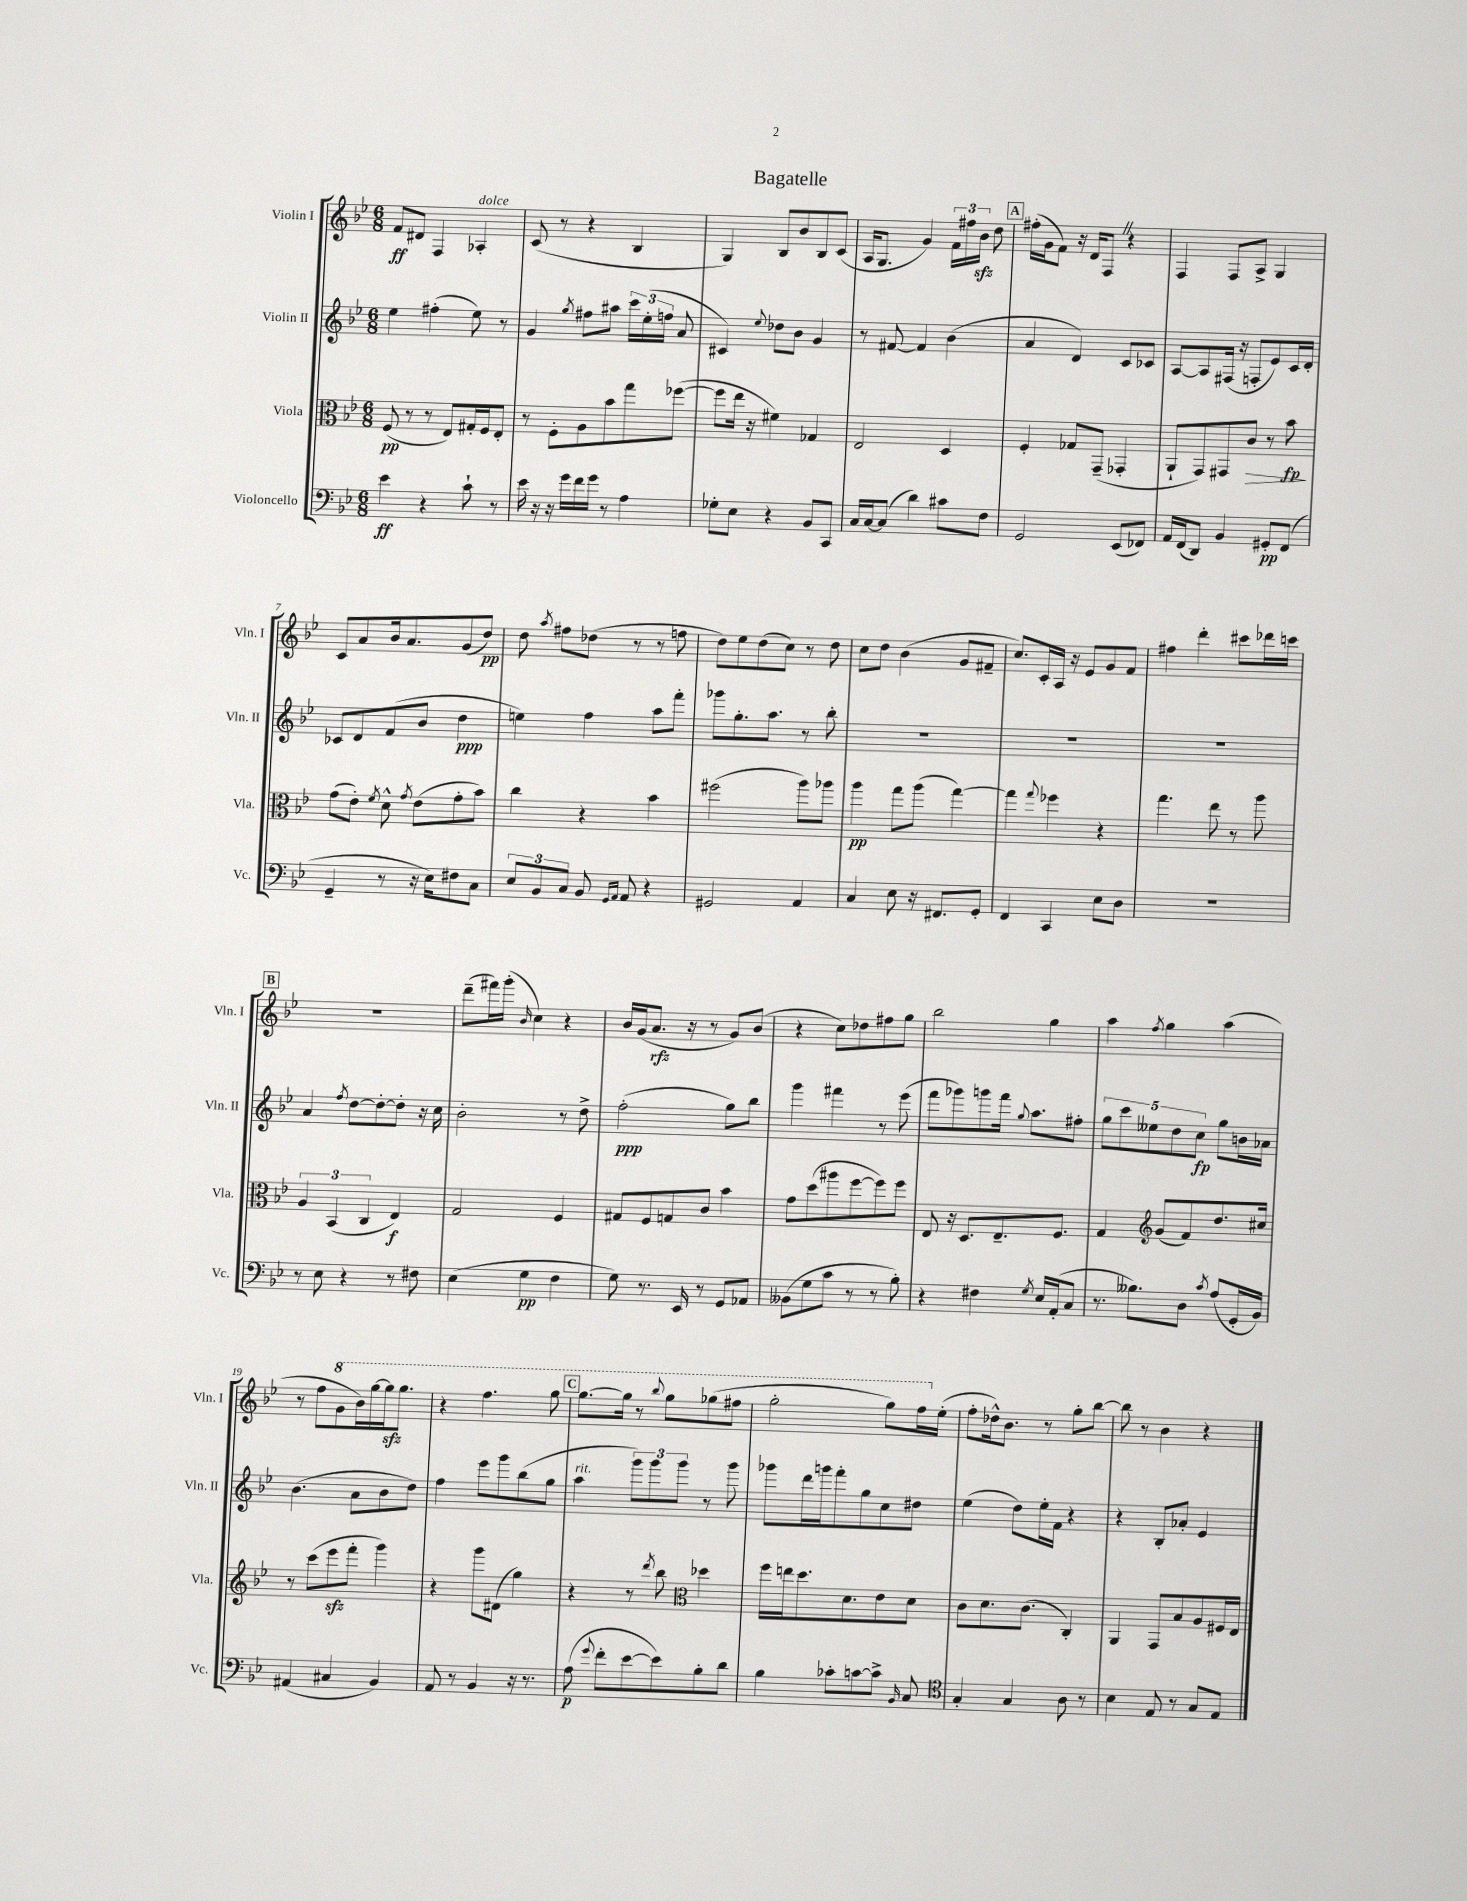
\header { title = "Bagatelle" }
<<
\new StaffGroup <<
\new Staff = "s0" \with { instrumentName = "Violin I" shortInstrumentName = "Vln. I" } {
    \clef treble \key bes \major \numericTimeSignature \time 6/8
    \autoBeamOff f'8[\ff dis'8] f4 aes4-.^\markup { \italic "dolce" } |
    c'8( r8 r4 bes4 |
    g4) bes8[ bes'8 bes8 c'8]( |
    a16[ g8.] g'4) \tuplet 3/2 { f'16[ fis''16 bes'16]\sfz } d''8 |
    \mark \markup { \box "A" } fis''16[-.( g'16 f'8]) r16 d'16[ f8] \once \override BreathingSign.text = \markup { \musicglyph "scripts.caesura.straight" } \breathe r4 |
    f4 f8[ a8]-> g4 |
    c'8[ a'8 bes'16 a'8. g'8( d''8]\pp) |
    d''8 \acciaccatura { a''8 } fis''8[ des''8]( r8 r8 f''8 |
    d''8[) ees''8 d''8( c''8]) r8 d''8 |
    c''8[ d''8] bes'4( g'8[ fis'8]-- |
    c''8.[) c'16-. a16] r16 ees'8[ g'8 f'8] |
    fis''4 d'''4-. cis'''8[ des'''16 c'''16] |
    \mark \markup { \box "B" } R2. |
    d'''8[--( fis'''16) g'''16]-.( \grace { bes'16 } c''4) r4 |
    bes'16[ g'16( a'8.]\rfz r16 r8 g'8[) bes'8]( |
    r4 c''8[) des''8 fis''8 g''8] |
    bes''2 g''4 |
    a''4 \acciaccatura { f''8 } g''4 a''4( |
    r8 f''8[ \ottava #1 g''8 bes''16) g'''16~ g'''16\sfz g'''8.] |
    r4 f'''4. g'''8 |
    \mark \markup { \box "C" } g'''8.[~ g'''16] r8 \appoggiatura { bes'''8 } g'''8[ ges'''8( fis'''8] |
    g'''2-. g'''8[) f'''16 \ottava #0 ees''16]-.( |
    f''8[-. des''16-^) bes'8.] r8 g''8[-. bes''8]~ |
    bes''8 r8 bes'4 r4 \bar "|." |
}
\new Staff = "s1" \with { instrumentName = "Violin II" shortInstrumentName = "Vln. II" } {
    \clef treble \key bes \major \numericTimeSignature \time 6/8
    \autoBeamOff ees''4 fis''4-.( ees''8) r8 |
    g'4 \acciaccatura { g''8 } fis''8[ ais''8] \tuplet 3/2 { c'''16[ ees''16-.( f''16] } a'8 |
    cis'4) \appoggiatura { ees''8 } des''8[ bes'8] g'4 |
    r8 fis'8~ fis'4 bes'4( |
    \mark \markup { \box "A" } a'4 d'4) c'8[ ces'8] |
    a8[~ a8 fis16]( r16 f8[-. ees'8) c'16 d'16]-. |
    ces'8[ d'8 f'8( bes'8] d''4\ppp |
    e''4) f''4 a''8[ f'''8]-. |
    ges'''8[ g''8.-. a''8.] r8 bes''8-. |
    R2. |
    R2. |
    R2. |
    \mark \markup { \box "B" } a'4 \acciaccatura { f''8 } d''8[~ d''8~-. d''8]-. r16 c''16 |
    bes'2-. r8 d''8-> |
    f''2-.\ppp( g''8[) bes''8] |
    g'''4 fis'''4 r8 ees'''8( |
    f'''8[ ges'''8) g'''8 f'''16] \appoggiatura { g''8 } a''8.[ fis''8]-. |
    \tuplet 5/4 { g''8[ c'''8 eeses''8 d''8 c''8]\fp } g''8[ b'16 aes'16] |
    bes'4.( a'8[ bes'8 d''8]) |
    f''4 ees'''8[ g'''8 bes''8( g''8] |
    \mark \markup { \box "C" } a''4^\markup { \italic "rit." } \tuplet 3/2 { g'''8[) g'''8 g'''8] } r8 g'''8 |
    ges'''8[ d'''16 g'''16 f'''8-. g''8 c''8 dis''8] |
    ees''4( d''8[) ees''16-. f'16] r4 |
    r4 bes8[-. aes'8]-. ees'4 \bar "|." |
}
\new Staff = "s2" \with { instrumentName = "Viola" shortInstrumentName = "Vla." } {
    \clef alto \key bes \major \numericTimeSignature \time 6/8
    \autoBeamOff f8\pp( r8 r8 ees8[) gis16-. f16 ees8]-. |
    r8 f8[-. a8 bes'8 g''8 fes''8]~( |
    fes''8[ ees''16] r16 fis'4) ges4 |
    ees2 d4 |
    \mark \markup { \box "A" } f4-. ges8[ g,8]--( ges,4-. |
    a,8[-! g,8) gis,8 c'8]\> r8 bes'8\fp\! |
    g'8[( ees'8]-.) \acciaccatura { f'8 } d'8-^ \acciaccatura { g'8 } ees'8[( g'8-. bes'8]) |
    c''4 r4 bes'4 |
    fis''2( a''8[) aes''8] |
    a''4\pp g''8[ a''8]( g''4~) |
    g''4 \appoggiatura { g''8 } fes''4 r4 |
    g''4. ees''8 r8 a''8 |
    \mark \markup { \box "B" } \tuplet 3/2 { a4 bes,4( c4 } ees4\f) |
    g2 f4 |
    gis8[ f8 g8 c'8] bes'4 |
    g'8[ d''8( ais''8 f''8~ f''8) f''8] |
    ees8 r16 d8.[ ees8.-- f8.] |
    g4 \clef treble g'8[( f'8) d''8. cis''16] |
    r8 c'''8[( ees'''8\sfz f'''8]-. g'''4) |
    r4 g'''8[ dis'8]( g''4) |
    \mark \markup { \box "C" } r4 r8 \acciaccatura { d'''8 } bes''8 \clef alto des''4 |
    f''16[ e''16 d''8. d'8. ees'8 d'8] |
    c'8[ d'8. c'8.]( c4-.) |
    a,4 g,8[ bes8 a8 fis16 ees16] \bar "|." |
}
\new Staff = "s3" \with { instrumentName = "Violoncello" shortInstrumentName = "Vc." } {
    \clef bass \key bes \major \numericTimeSignature \time 6/8
    \autoBeamOff ees'4\ff r4 c'8-! r8 |
    ees'16 r16 r16 g'16[ f'16 g'16] r8 a4 |
    ges8[-. ees8] r4 bes,8[ c,8] |
    c16[ c16~ c8]( d'4) cis'8[ f8] |
    \mark \markup { \box "A" } g,2 ees,8[( fes,8]) |
    a,16[ f,16( d,8]) bes,4 gis,8[-.\pp f,8]( |
    g,4-- r8 r16 ees16[) fis8 c8] |
    \tuplet 3/2 { ees8[ bes,8 c8] } bes,8 \grace { g,16[ a,16] } a,8 r4 |
    gis,2 a,4 |
    c4 ees8 r16 fis,8.[ g,8]-. |
    f,4 c,4 ees8[ d8] |
    R2. |
    \mark \markup { \box "B" } r8 ees8 r4 r8 fis8 |
    ees4( g4\pp f4 |
    g8) r8. ees,16 r8 g,8[ aes,8] |
    beses,8[( g8 c'8] r8 r8 bes8-.) |
    r4 fis4 \acciaccatura { g8 } ees16[ a,16-.( c8] |
    r8. beses8.[) d8] \acciaccatura { c'8 } a8[( g,16-. bes,16]) |
    ais,4( cis4 bes,4) |
    a,8 r8 bes,4 r16 r8. |
    \mark \markup { \box "C" } a8\p( \appoggiatura { g'8 } f'8[-. ees'8~ ees'8) bes8-. d'8] |
    bes4 ces'8[-. c'8~ c'8]-> \grace { bes,16 } c8 |
    \clef tenor g4-. g4 a8 r8 |
    bes4 ees8 r8 g8[ ees8] \bar "|." |
}
>>
>>
